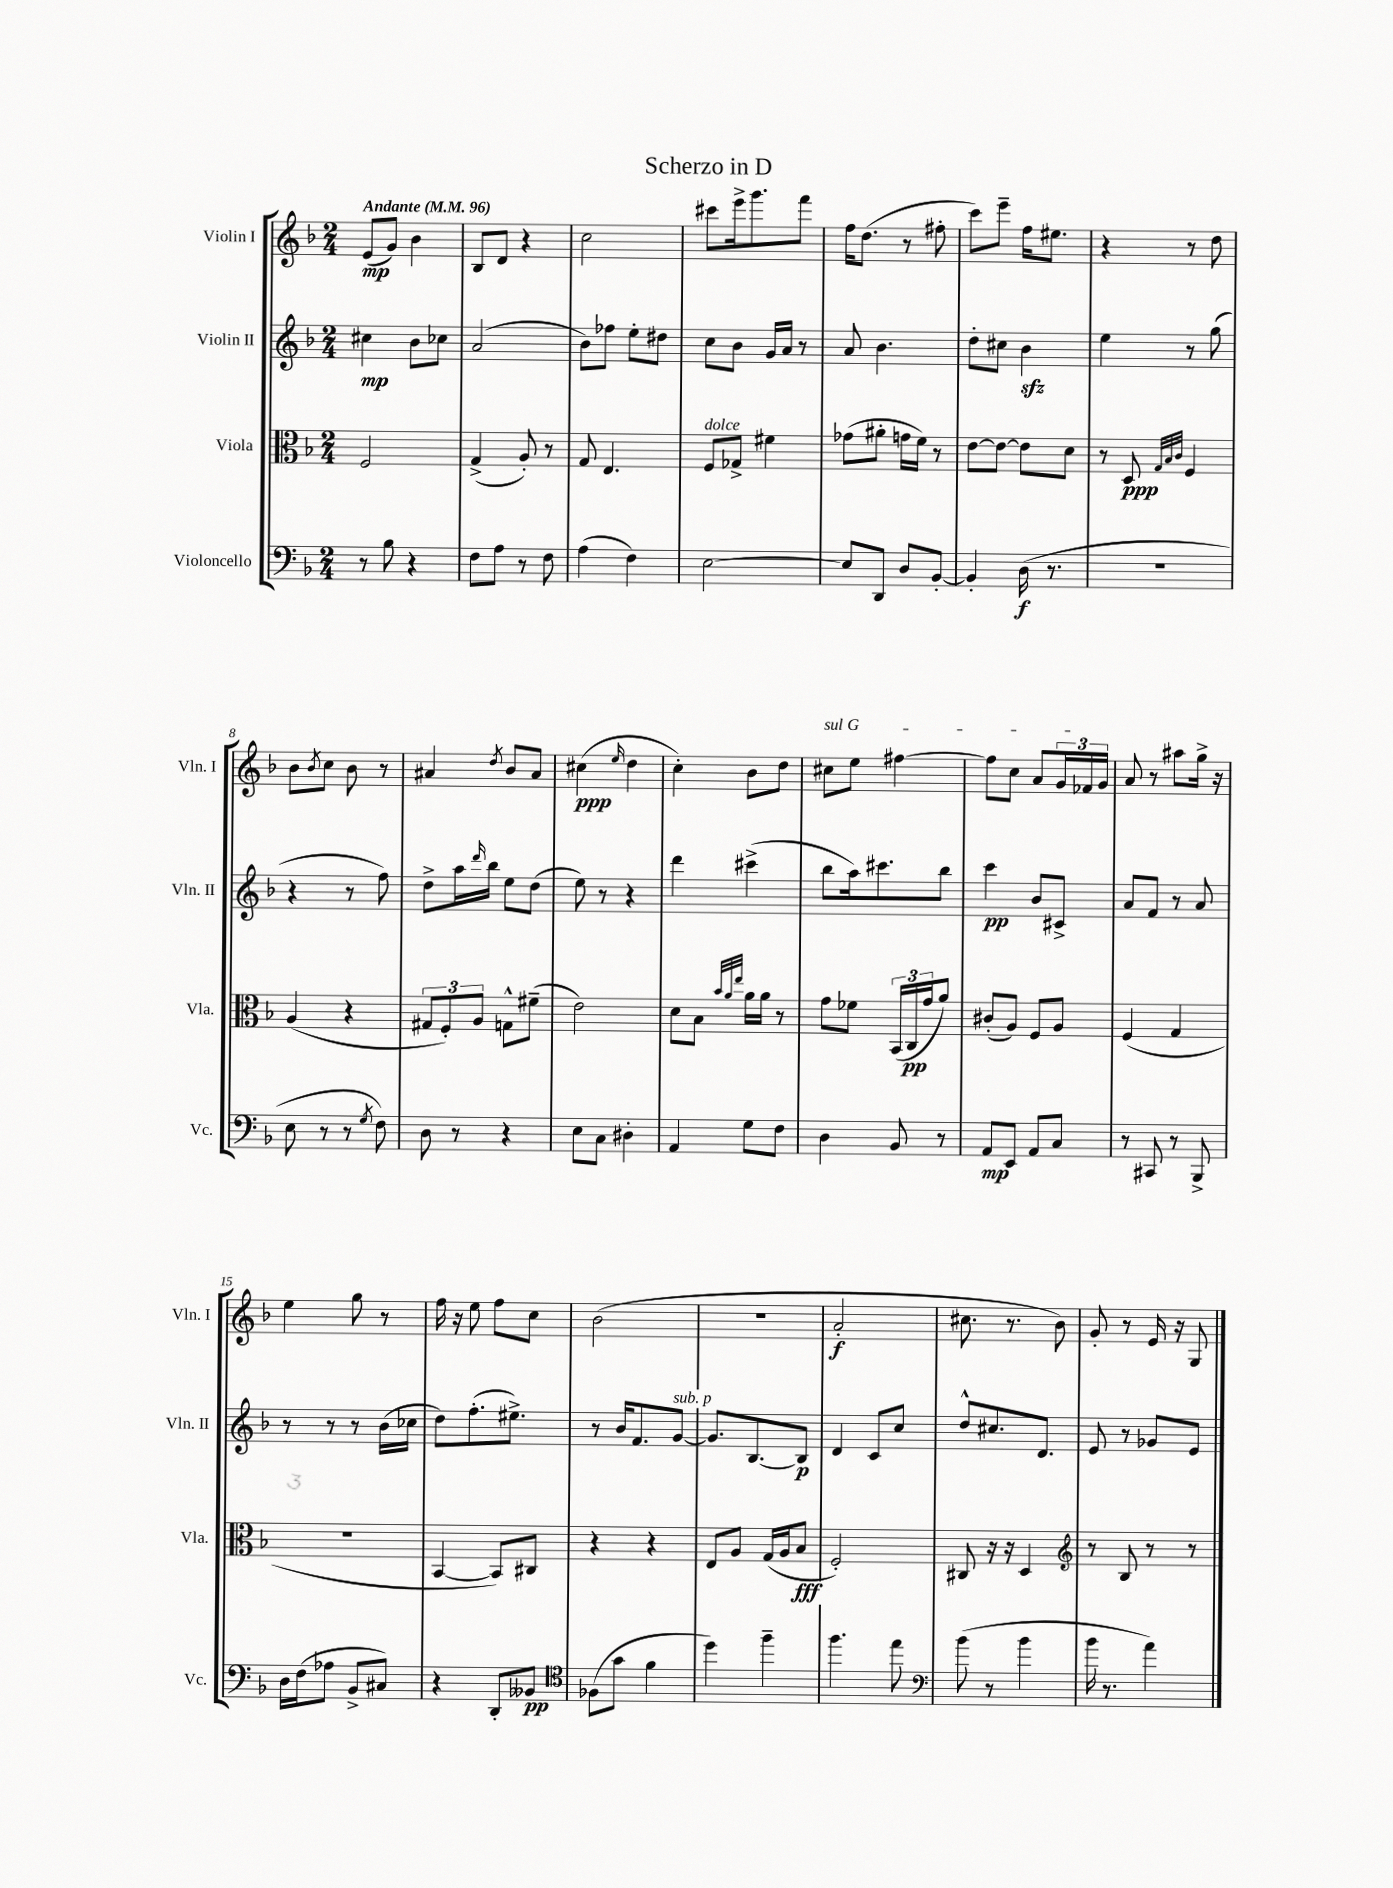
\header { title = "Scherzo in D" }
<<
\new StaffGroup <<
\new Staff = "s0" \with { instrumentName = "Violin I" shortInstrumentName = "Vln. I" } {
    \clef treble \key f \major \numericTimeSignature \time 2/4 \tempo "Andante" 4 = 96
    e'8\mp( g'8) bes'4 |
    bes8 d'8 r4 |
    c''2 |
    cis'''8 e'''16-> g'''8. f'''8 |
    f''16 d''8.( r8 fis''8-. |
    c'''8) e'''8-- f''16 eis''8. |
    r4 r8 d''8 |
    bes'8 \acciaccatura { bes'8 } c''8 bes'8 r8 |
    ais'4 \acciaccatura { d''8 } bes'8 ais'8 |
    cis''4\ppp( \grace { e''16 } d''4 |
    c''4-.) bes'8 d''8 |
    \once \override TextSpanner.bound-details.left.text = \markup { \italic "sul G" } cis''8\startTextSpan e''8 fis''4~ |
    fis''8 c''8 a'8 \tuplet 3/2 { g'16 fes'16 g'16\stopTextSpan } |
    a'8 r8 ais''8 g''16-> r16 |
    e''4 g''8 r8 |
    f''16 r16 e''8 f''8 c''8 |
    bes'2( |
    r2 |
    a'2-.\f |
    cis''8. r8. bes'8) |
    g'8-. r8 e'16 r16 g8 \bar "|." |
}
\new Staff = "s1" \with { instrumentName = "Violin II" shortInstrumentName = "Vln. II" } {
    \clef treble \key f \major \numericTimeSignature \time 2/4
    cis''4\mp bes'8 ces''8 |
    a'2( |
    bes'8) fes''8 e''8-. dis''8 |
    c''8 bes'8 g'16 a'16 r8 |
    a'8 bes'4. |
    d''8-. cis''8 bes'4\sfz |
    e''4 r8 g''8( |
    r4 r8 f''8) |
    d''8-> a''16 \grace { d'''16 } bes''16 e''8 d''8( |
    e''8) r8 r4 |
    d'''4 cis'''4->( |
    bes''8 a''16) cis'''8. bes''8 |
    c'''4\pp bes'8 cis'8-> |
    a'8 f'8 r8 a'8 |
    r8 r8 r8 bes'16( ces''16 |
    d''8) f''8.-.( eis''8.->) |
    r8 bes'16 f'8. g'8~^\markup { \italic "sub. p" } |
    g'8. bes8.~ bes8\p |
    d'4 c'8 c''8 |
    d''8-^ cis''8. d'8. |
    e'8 r8 ges'8 e'8 \bar "|." |
}
\new Staff = "s2" \with { instrumentName = "Viola" shortInstrumentName = "Vla." } {
    \clef alto \key f \major \numericTimeSignature \time 2/4
    f2 |
    g4->( a8-.) r8 |
    g8 e4. |
    f8^\markup { \italic "dolce" } ges8-> fis'4 |
    ges'8( ais'8-. g'16 f'16) r8 |
    e'8~ e'8~ e'8 d'8 |
    r8 d8\ppp \grace { g32 bes32 c'32 } f4 |
    a4( r4 |
    \tuplet 3/2 { gis8 f8-.) a8 } g8-^ fis'8--( |
    e'2) |
    d'8 bes8 \grace { bes'32 a'32 e''32 } a'16 a'16 r8 |
    g'8 fes'8 \tuplet 3/2 { bes,16( c16\pp g'16 } a'8) |
    cis'8-.( a8) f8 a8 |
    f4( g4 |
    R2 |
    bes,4~ bes,8) cis8 |
    r4 r4 |
    e8 a8 g16( a16 bes8\fff |
    f2-.) |
    cis8 r16 r16 d4 |
    \clef treble r8 bes8 r8 r8 \bar "|." |
}
\new Staff = "s3" \with { instrumentName = "Violoncello" shortInstrumentName = "Vc." } {
    \clef bass \key f \major \numericTimeSignature \time 2/4
    r8 bes8 r4 |
    f8 a8 r8 f8 |
    a4( f4) |
    e2~ |
    e8 d,8 d8 bes,8~-. |
    bes,4-. d16\f( r8. |
    r2 |
    e8 r8 r8 \acciaccatura { g8 } f8) |
    d8 r8 r4 |
    e8 c8 dis4-. |
    a,4 g8 f8 |
    d4 bes,8 r8 |
    a,8\mp e,8 a,8 c8 |
    r8 cis,8 r8 bes,,8-> |
    d16 f16( aes8 bes,8-> cis8) |
    r4 d,8-. beses,8\pp |
    \clef tenor fes8( g'8 f'4 |
    d''4) f''4-- |
    f''4. e''8 |
    \clef bass bes'8( r8 bes'4 |
    bes'16 r8. a'4) \bar "|." |
}
>>
>>
